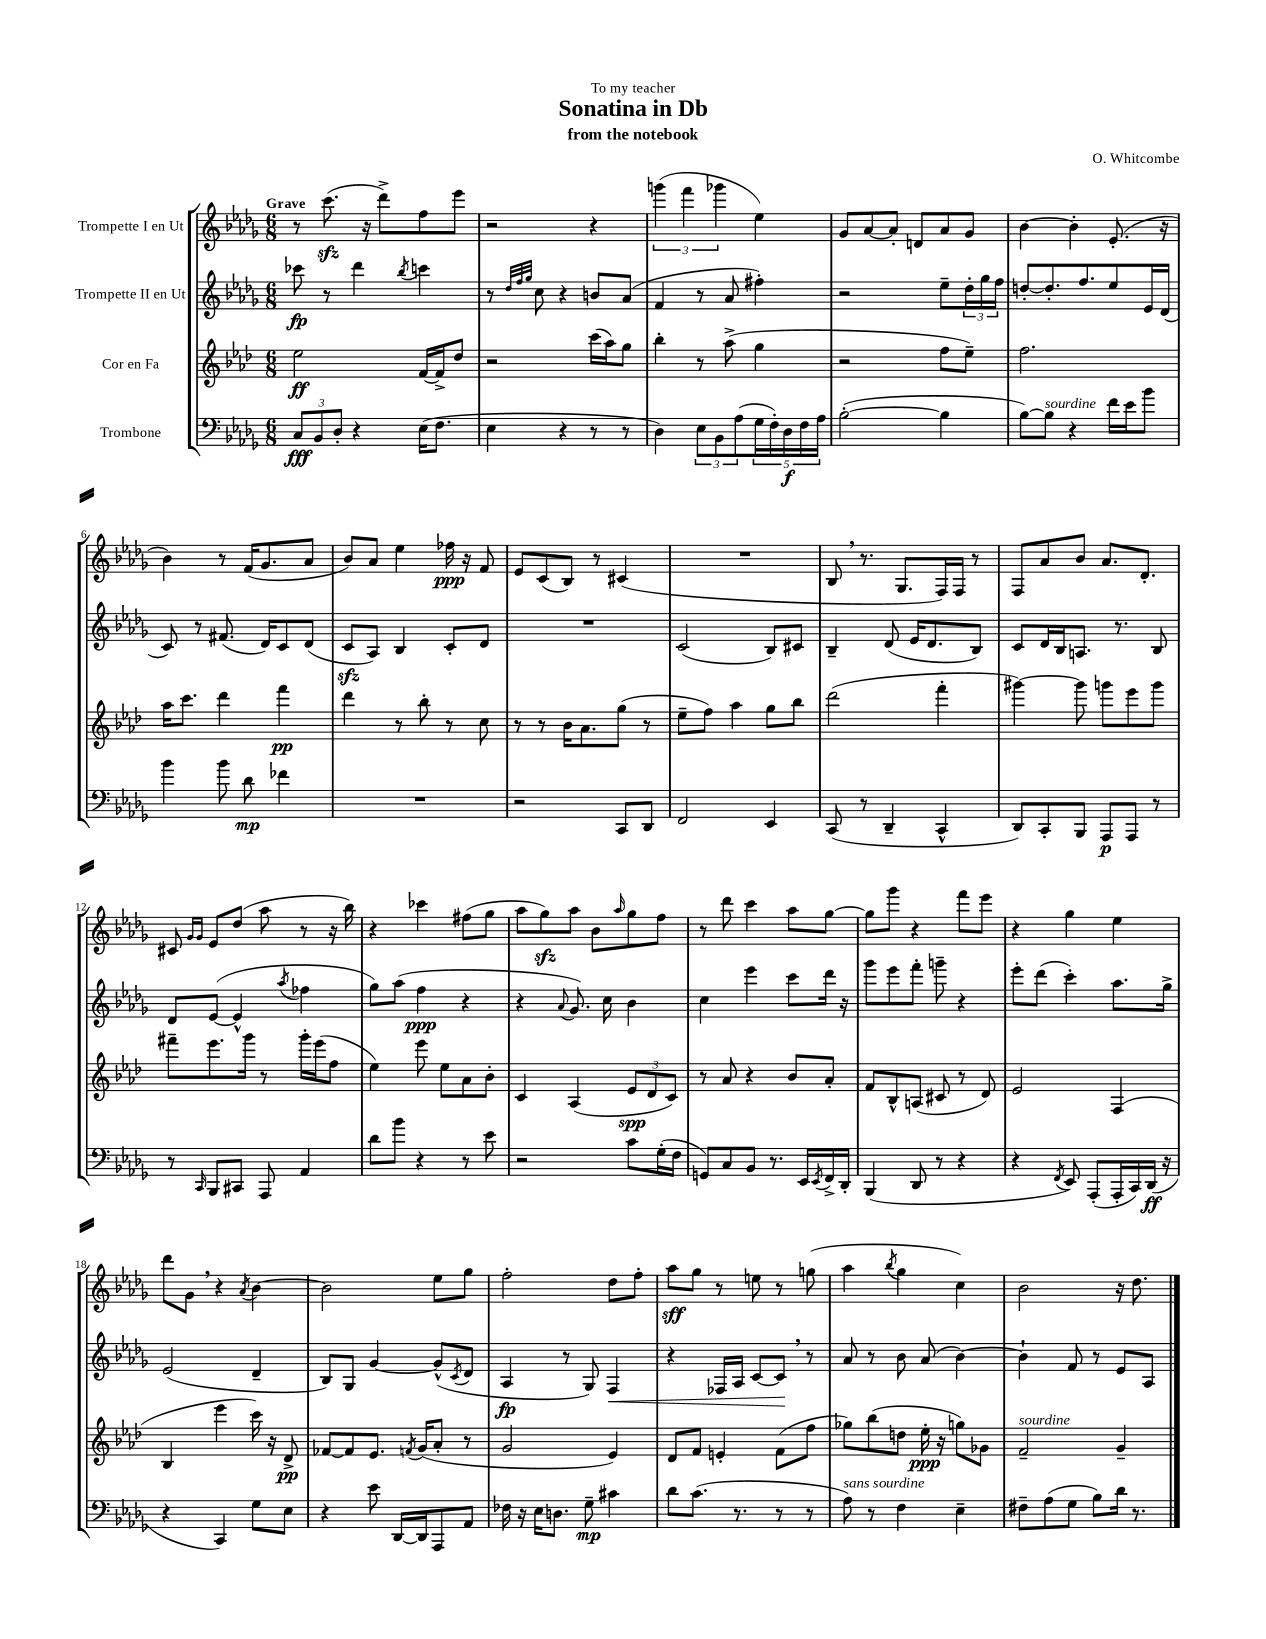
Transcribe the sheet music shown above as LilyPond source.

\header { title = "Sonatina in Db" composer = "O. Whitcombe" subtitle = "from the notebook" dedication = "To my teacher" }
<<
\new StaffGroup <<
\new Staff = "s0" \with { instrumentName = "Trompette I en Ut" } {
    \clef treble \key des \major \numericTimeSignature \time 6/8 \tempo "Grave"
    r8 c'''8.\sfz( r16 des'''8->) f''8 ees'''8 |
    r2 r4 |
    \tuplet 3/2 { g'''4( f'''4 ges'''4 } ees''4) |
    ges'8 aes'8~ aes'8-. d'8 aes'8 ges'8 |
    bes'4~ bes'4-. ees'8.-.( r16 |
    bes'4) r8 f'16( ges'8. aes'8 |
    bes'8) aes'8 ees''4 fes''16\ppp r16 f'8 |
    ees'8 c'8( bes8) r8 cis'4( |
    R2. |
    bes8 \breathe r8. ges8. f16) f16 r8 |
    f8 aes'8 bes'8 aes'8. des'8.-. |
    cis'8 \grace { ges'16 ges'16 } ees'8 des''8( aes''8 r8 r16 bes''16) |
    r4 ces'''4 fis''8( ges''8 |
    aes''8 ges''8\sfz) aes''8 bes'8 \grace { aes''16 } ges''8 f''8 |
    r8 des'''8 c'''4 aes''8 ges''8~ |
    ges''8 ges'''8 r4 f'''8 ees'''8 |
    r4 ges''4 ees''4 |
    des'''8 ges'8 \breathe r4 \acciaccatura { aes'8 } bes'4~ |
    bes'2 ees''8 ges''8 |
    f''2-. des''8 f''8-. |
    aes''8\sff ges''8 r8 e''8 r8 g''8( |
    aes''4 \acciaccatura { bes''8 } ges''4 c''4) |
    bes'2 r16 des''8. \bar "|." |
}
\new Staff = "s1" \with { instrumentName = "Trompette II en Ut" } {
    \clef treble \key des \major \numericTimeSignature \time 6/8
    ces'''8\fp r8 des'''4 \acciaccatura { bes''8 } c'''4 |
    r8 \grace { des''32 f''32 ges''32 } c''8 r4 b'8 aes'8( |
    f'4 r8 aes'8 fis''4-.) |
    r2 ees''8-- \tuplet 3/2 { des''16-. ges''16 f''16 } |
    d''8~-. d''8.-. f''8. ees''8 ees'16 des'16( |
    c'8) r8 fis'8.( des'16) c'8 des'8( |
    c'8\sfz aes8) bes4 c'8-. des'8 |
    R2. |
    c'2( bes8) cis'8 |
    bes4-- des'8( ees'16 des'8. bes8) |
    c'8 des'16 bes16 a8. r8. bes8 |
    des'8 ees'8~( ees'4-^ \acciaccatura { aes''8 } fes''4 |
    ges''8) aes''8( f''4\ppp r4 |
    r4 \appoggiatura { aes'8 } ges'8.) c''16 bes'4 |
    c''4 ees'''4 c'''8 des'''16 r16 |
    ges'''8 ees'''8 f'''8-. g'''8-- r4 |
    ees'''8-. des'''8( c'''4-.) aes''8. ges''16-> |
    ees'2( des'4-- |
    bes8) ges8 ges'4~ ges'8-^( \acciaccatura { c'8 } des'8 |
    aes4\fp r8 ges8) f4\< |
    r4 fes16 aes16 c'8~ c'8\! \breathe r8 |
    aes'8 r8 bes'8 aes'8( bes'4~) |
    bes'4-! f'8 r8 ees'8 aes8 \bar "|." |
}
\new Staff = "s2" \with { instrumentName = "Cor en Fa" } {
    \clef treble \key aes \major \numericTimeSignature \time 6/8
    ees''2\ff f'16~ f'16-> des''8 |
    r2 c'''16( aes''16) g''8 |
    bes''4-. r8 aes''8->( g''4 |
    r2 f''8 ees''8--) |
    f''2. |
    aes''16 c'''8. des'''4 f'''4\pp |
    des'''4 r8 bes''8-. r8 c''8 |
    r8 r8 bes'16 aes'8. g''8( r8 |
    ees''8-- f''8) aes''4 g''8 bes''8 |
    des'''2( f'''4-. |
    gis'''4~) gis'''8 g'''8 ees'''8 g'''8 |
    fis'''8-- ees'''8. g'''16 r8 g'''16-. ees'''16( f''8 |
    ees''4) ees'''8 ees''8 aes'8 bes'8-. |
    c'4 aes4( \tuplet 3/2 { ees'8\spp des'8 c'8) } |
    r8 aes'8 r4 bes'8 aes'8-. |
    f'8 bes8-^ a8( cis'8 r8 des'8) |
    ees'2 f4( |
    bes4 ees'''4 c'''16) r16 des'8->\pp |
    fes'8~ fes'8 ees'8. \acciaccatura { f'8 } g'16( aes'8-. r8 |
    g'2 ees'4) |
    des'8 f'8 e'4-. f'8( f''8 |
    ges''8) bes''8( d''8 ees''16-.\ppp r16 g''8) ges'8 |
    f'2--^\markup { \italic "sourdine" } g'4-- \bar "|." |
}
\new Staff = "s3" \with { instrumentName = "Trombone" } {
    \clef bass \key des \major \numericTimeSignature \time 6/8
    \tuplet 3/2 { c8\fff bes,8 des8-. } r4 ees16( f8. |
    ees4 r4 r8 r8 |
    des4) \tuplet 3/2 { ees8 bes,8 aes8( } \tuplet 5/4 { ges16 f16-.) des16\f f16 aes16 } |
    bes2~-.( bes4 |
    bes8~) bes8^\markup { \italic "sourdine" } r4 f'16 ees'16 bes'8 |
    bes'4 bes'8 des'8\mp fes'4 |
    R2. |
    r2 c,8 des,8 |
    f,2 ees,4 |
    c,8( r8 des,4-- c,4-^ |
    des,8) c,8-. bes,,8 aes,,8\p aes,,8 r8 |
    r8 \grace { c,16 } bes,,8 cis,8 aes,,8 aes,4 |
    des'8 bes'8 r4 r8 ees'8 |
    r2 c'8 ges16-.( f16 |
    g,8) c8 bes,8 r8. ees,16 \acciaccatura { ees,8 } f,16-> des,16-. |
    bes,,4( des,8 r8 r4 |
    r4 \acciaccatura { f,8 } ees,8) aes,,8-.( aes,,16-. c,16) des,16\ff( r16 |
    r4 c,4) ges8 ees8 |
    r4 ees'8 des,16~ des,16 aes,,8 aes,8 |
    fes16 r16 ees16 d8. ges8--\mp cis'4 |
    des'8 c'8.( r8. r8 r8 |
    aes8^\markup { \italic "sans sourdine" }) r8 f4 ees4-- |
    fis8-- aes8( ges8 bes8) des'16 r8. \bar "|." |
}
>>
>>
